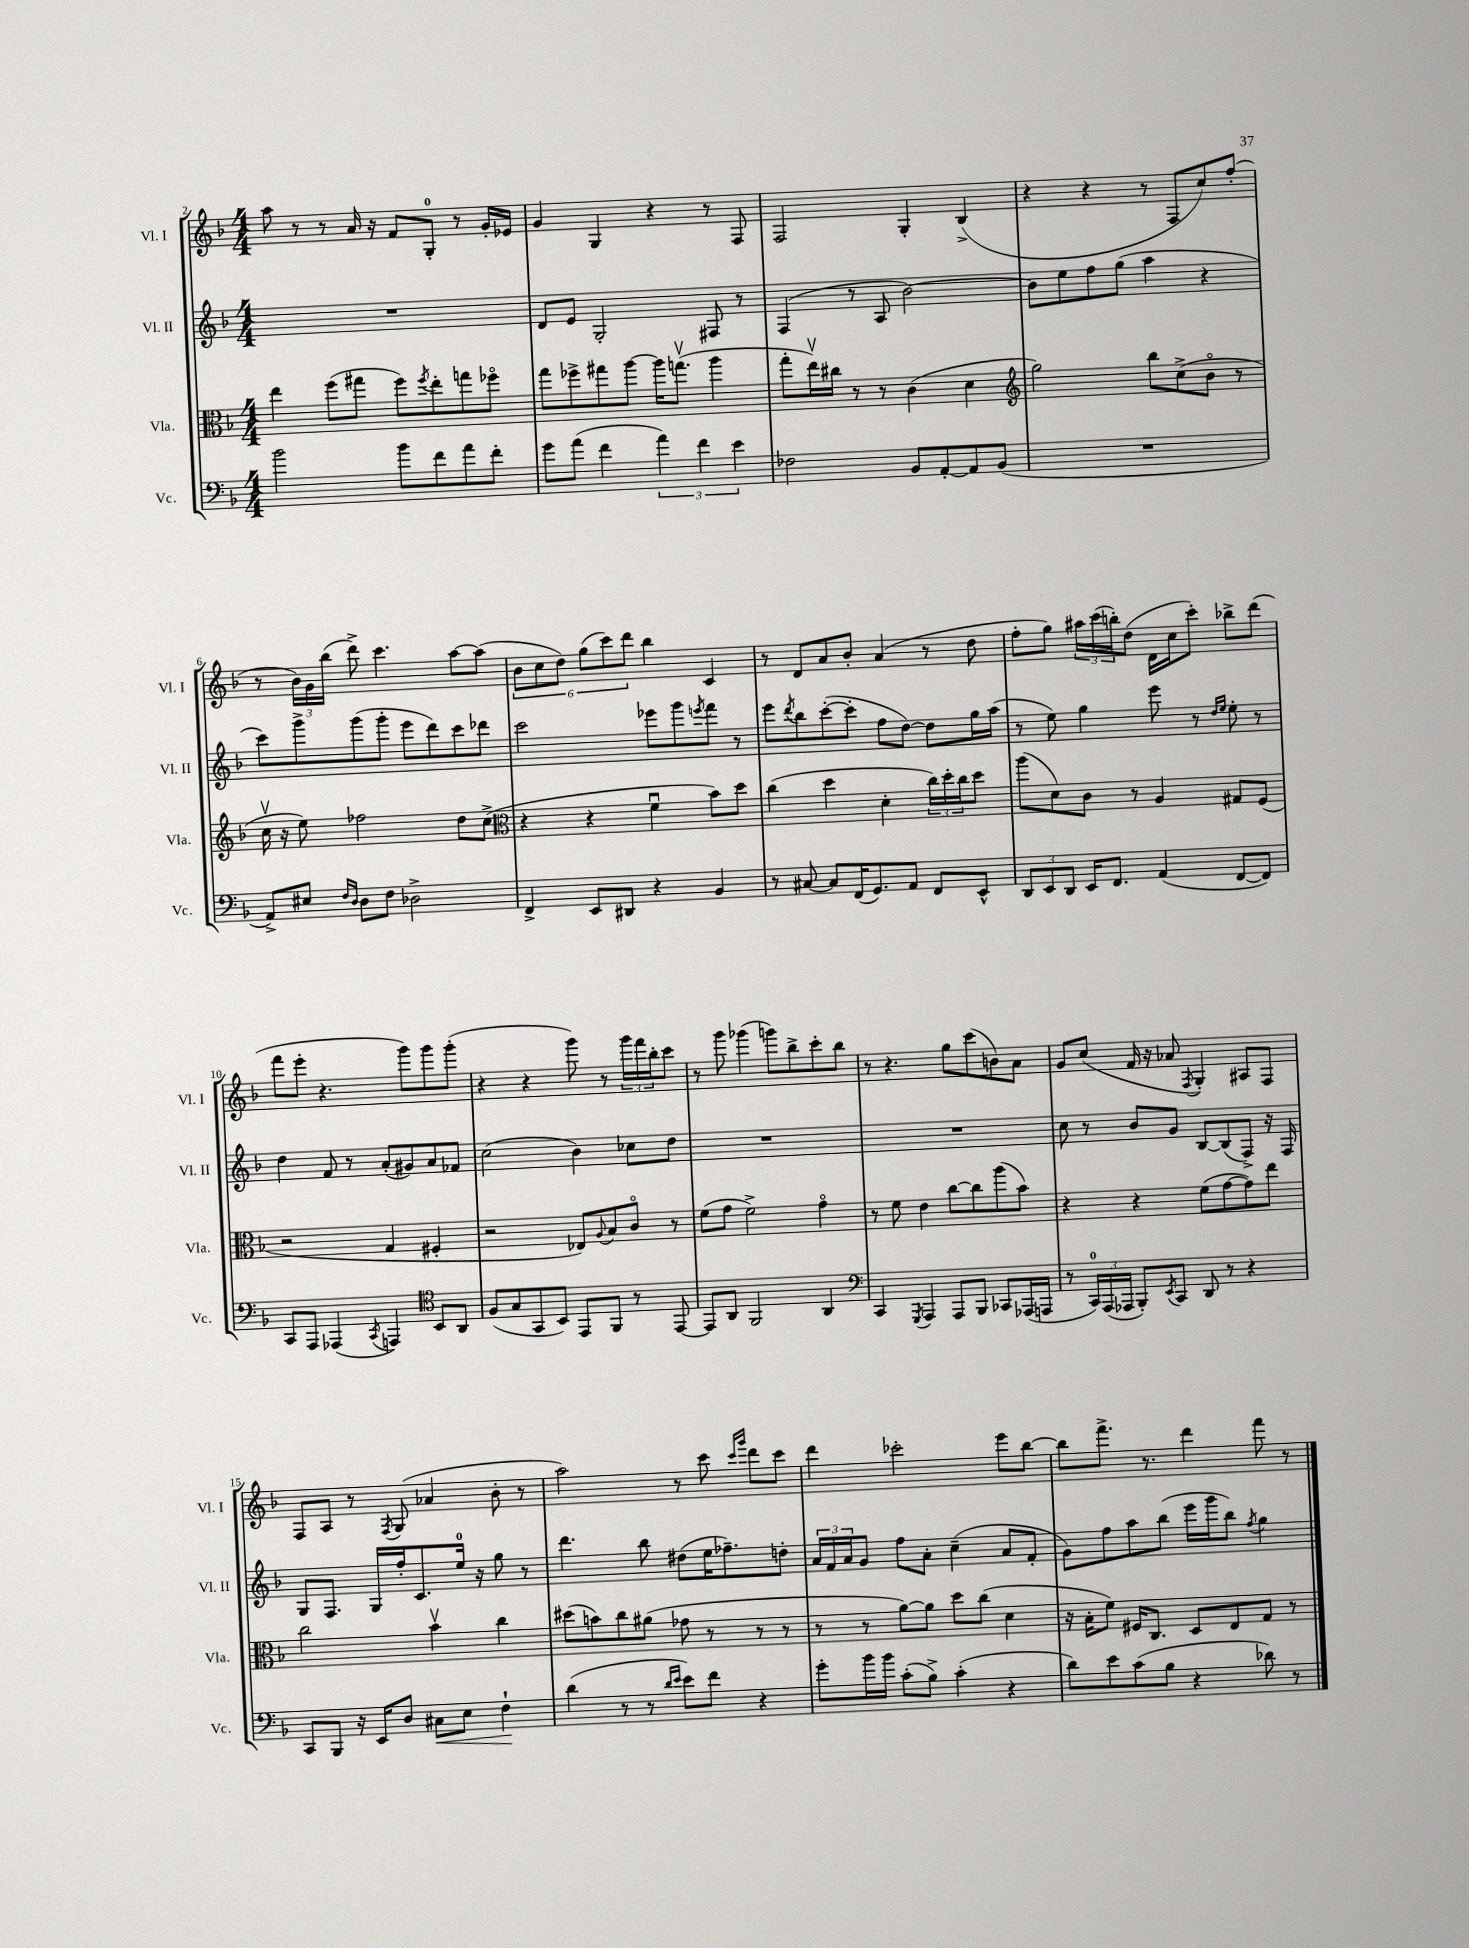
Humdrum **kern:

**kern	**dynam	**kern	**kern	**kern
*part4	*part4	*part3	*part2	*part1
*staff4	*staff4	*staff3	*staff2	*staff1
*I"Vc.	*	*I"Vla.	*I"Vl. II	*I"Vl. I
*I'Vc.	*	*I'Vla.	*I'Vl. II	*I'Vl. I
*clefF4	*	*clefC3	*clefG2	*clefG2
*k[b-]	*	*k[b-]	*k[b-]	*k[b-]
*M4/4	*	*M4/4	*M4/4	*M4/4
=2	=2	=2	=2	=2
2b-\	.	4ee\	1r	8aa\
.	.	.	.	8r
.	.	(8ff\L	.	8r
.	.	8gg#X\J	.	16a/
.	.	.	.	16r
8b-\L	.	8ff\L)	.	8f/L
.	.	8qff/	.	.
8f\	.	8ee'\	.	8G'/J
8a\	.	8ggn\	.	8r
8f'\J	.	8ff-X\J	.	16g'/LL
.	.	.	.	16e-X/JJ
=3	=3	=3	=3	=3
8g\L	.	8gg\L	8d/L	4g/
(8a\J	.	8ff-X^\	8e/J	.
4f\	.	8gg#X\	2G'/	4G/
.	.	[8aa\J	.	.
6a\)	.	16aa\KL]	.	4r
.	.	(8.ggnv\J	.	.
6f\	.	.	.	.
.	.	4aa\	8F#X/	8r
6e\	.	.	.	.
.	.	.	8r	8F/
=4	=4	=4	=4	=4
2F-X\	.	8gg'\L	(4F/	2F/
.	.	16eev\L)	.	.
.	.	16cc#X\JJ	.	.
.	.	8r	8r	.
.	.	8r	8A/	.
8BB-/L	.	(4c\	[2b-\)	4G'/
[8AA'/	.	.	.	.
8AA/]	.	4d\	.	(4B-^/
(8BB-/J	.	.	.	.
=5	=5	=5	=5	=5
*	*	*clefG2	*	*
1r	.	2gg\)	8b-\L]	4r
.	.	.	8ee\	.
.	.	.	8ff\	4r
.	.	.	(8gg\J	.
.	.	8bb-\L	4aa\	8r
.	.	(8cc^\	.	8F/L
.	.	8b-\J	4r	8cc/)
.	.	8r	.	(8ff'/J
!!LO:LB:g=z
=6	=6	=6	=6	=6
8AA^/L)	.	16ccv\	8ccc\L)	8r
.	.	16r	.	.
8E#X/J	.	8ee\)	8ggg^\	24b-\LL)
.	.	.	.	24g\
.	.	.	.	(24bb-\JJ
16qqF/LL	.	.	.	.
16qqD/JJ	.	.	.	.
8D\L	.	2ff-X\	(8ggg\	8ddd^\)
8F\J	.	.	8ggg'\J	4.ccc\
2D-X^\	.	.	8eee\L	.
.	.	.	8ddd\)	.
.	.	8dd\L	8ccc\	[8aa\L
.	.	(8cc^\J	8ddd-X\J	(8aa\J]
=7	=7	=7	=7	=7
*	*	*clefC3	*	*
4FF^/	.	4r	2ccc\	12b-\L
.	.	.	.	12cc\
.	.	.	.	12dd\J)
8EE/L	.	4r	.	(12gg\L
.	.	.	.	12ccc\)
8DD#X/J	.	.	.	.
.	.	.	.	12ddd\J
4r	.	4fu\	8eee-X\L	4bb-\
.	.	.	8ggg\	.
.	.	.	8qeeen/	.
4BB-/	.	8b-\L)	8fff\J	4c/
.	.	8dd\J	8r	.
=8	=8	=8	=8	=8
8r	.	(4cc\	8eee\L	8r
.	.	.	8qddd/	.
[8C#X/	.	.	8bb-\	8d/L
8C#/L]	.	4dd\	([8ccc'\	8a/
(16FF/K	.	.	8ccc'\J]	8b-'/J
8.GG/)	.	.	.	.
.	.	4d'\	8ff\L	(4a/
8AA/J	.	.	[8dd\J)	.
8FF/L	.	24cc\LL)	8dd\L]	8r
.	.	24dd'\	.	.
.	.	24cc\J	.	.
8EE^^/J	.	8dd\J	16gg\L	8dd\
.	.	.	(16aa\JJ	.
=9	=9	=9	=9	=9
12DD/L	.	(8aa\L	8r	8ff'\L
12EE/	.	.	.	.
.	.	8d\)	8ee\)	8gg\J)
12DD/J	.	.	.	.
16EE/KL	.	8c\J	4gg\	24aa#X\LL
.	.	.	.	(24ccc\
8.FF/J	.	.	.	.
.	.	.	.	24bbn'\J)
.	.	8r	.	(8dd\J
(4AA/	.	4A/	8eee\	16d\LL
.	.	.	.	16cc\J
.	.	.	8r	8ccc'\J)
.	.	.	16qqdd/LL	.
.	.	.	16qqee/JJ	.
[8FF/L	.	8G#X/L	8ee'\	8bb-X^\L
8FF/J])	.	(8F/J	8r	(8ddd\J
!!LO:LB:g=z
=10	=10	=10	=10	=10
8CC/L	.	2r	4dd\	8fff\L
8AAA/J	.	.	.	8eee'\J
(4AAA-X/	.	.	8f/	4.r
.	.	.	8r	.
8qCC/	.	.	.	.
4AAAn/)	.	4G/	(8a'/L	.
.	.	.	8g#X/)	8ggg\L)
*clefC4	*	*	*	*
8BB-/L	.	4F#X'/	8a/	8ggg\
8AA/J	.	.	8f-X/J	(8ggg'\J
=11	=11	=11	=11	=11
(8F/L	.	2r	(2cc\	4r
8G/	.	.	.	.
8GG/	.	.	.	4r
8BB-/J)	.	.	.	.
8EE/L	.	8E-X/L)	4b-\)	8ggg\)
.	.	8qqA/	.	.
8FF/J	.	8B-/	.	8r
8r	.	8c/J	8cc-X\L	24ggg\LL
.	.	.	.	24fff\
.	.	.	.	24bb-'\J
[8EE/	.	8r	8dd\J	8ccc\J
=12	=12	=12	=12	=12
8EE/L]	.	(8f\L	1r	8r
8AA/J	.	8g\J	.	8ggg\
2FF/	.	2f^\)	.	(4ggg-X\
.	.	.	.	8gggn\L)
.	.	.	.	8bb-^\
4AA/	.	4g\	.	8ccc'\
.	.	.	.	8bb-\J
=13	=13	=13	=13	=13
*clefF4	*	*	*	*
4CC/	.	8r	1r	8r
.	.	8f\	.	4.r
8qGGG/	.	.	.	.
4AAA/	.	4e\	.	.
8AAA/L	.	[8cc\L	.	8gg\L
8BBB-/J	.	8cc\]	.	(8ccc\
8CC-X/L	.	(8aa\	.	8bn\)
(16AAA-X/L	.	8b-\J)	.	8a\J
16AAAn/JJ	.	.	.	.
=14	=14	=14	=14	=14
8r	.	4r	8cc\	8g/L
24CC/LL)	.	.	8r	(8cc/J
(24AAA/	.	.	.	.
24AAA-X/JJ	.	.	.	.
8BBB-'/L)	.	4r	8b-/L	16f/
.	.	.	.	16r
8qEE/	.	.	.	.
8CC/J	.	.	8g/J	8a-X/
.	.	.	.	8qF/
8DD/	.	(8f\L	[8B-/L	4G'/)
8r	.	[8g\	(8B-/]	.
4r	.	8g\])	8F^/J)	8A#X/L
.	.	8ee\J	16r	8F/J
.	.	.	16F/	.
!!LO:LB:g=z
=15	=15	=15	=15	=15
8CC/L	.	2cc\	8G/L	8F/L
8BBB-/J	.	.	8.F/J	8A/J
16r	.	.	.	8r
16EE/KL	.	.	16G/LL	.
.	.	.	.	8qF/
8D/J	.	.	16ff'/J	(8G/
.	.	.	8.c/	.
!	!LO:HP:b	!	!	!
8C#X\L	<	4b-v\	.	4a-X/
8E\J	.	.	16ee/Jk	.
.	.	.	16r	.
4F`\	.	4cc\	8gg\	8b-'\
.	.	.	8r	8r
.	[	.	.	.
=16	=16	=16	=16	=16
(4d\	.	(8dd#X\L	4.ddd\	2aa\)
.	.	8bn\)	.	.
8r	.	8cc\	.	.
8r	.	(8a#X\J	8bb-\	.
16qqd/LL	.	.	.	.
16qqe/JJ	.	.	.	.
8e\L)	.	8g-X\	(8dd#X\L	8r
8f\J	.	8r	16ee\K	8ccc\
.	.	.	8.ff-X~\)	.
.	.	.	.	16qqccc/LL
.	.	.	.	16qqggg/JJ
4r	.	8r	.	8ddd\L
.	.	8r	8ddn'\J	8ccc\J
=17	=17	=17	=17	=17
8g'\L	.	8r	24a/LL	4ddd\
.	.	.	24f/	.
.	.	.	24a/J	.
16b-\L	.	8r	8g/J	.
16b-\JJ	.	.	.	.
(8c'\L	.	[8a\L)	8ff\L	2ccc-X'\
8B-^\J)	.	8a\J]	8a'\J	.
(4c'\	.	8dd\L	(4cc~\	.
.	.	(8cc\J	.	.
4r	.	4d\	8a/L	8eee\L
.	.	.	8f'/J	[8bb-\J
=18	=18	=18	=18	=18
8d\L)	.	16r	8g\L)	8bb-\L]
.	.	16B-'\KL	.	.
8e\	.	8f\J)	8ff\	8.fff^\J
(8c\	.	16F#X/KL	8aa\	.
.	.	8.C/J	.	8.r
8B-\J	.	.	(8bb-\J	.
4r	.	8D/L	16eee\LL	4ddd\
.	.	.	16ggg\J	.
.	.	8E/	8bb-\J)	.
.	.	.	8qff/	.
8d-X\)	.	8G/J	4gg\	8fff\
8r	.	8r	.	8r
==	==	==	==	==
*-	*-	*-	*-	*-
